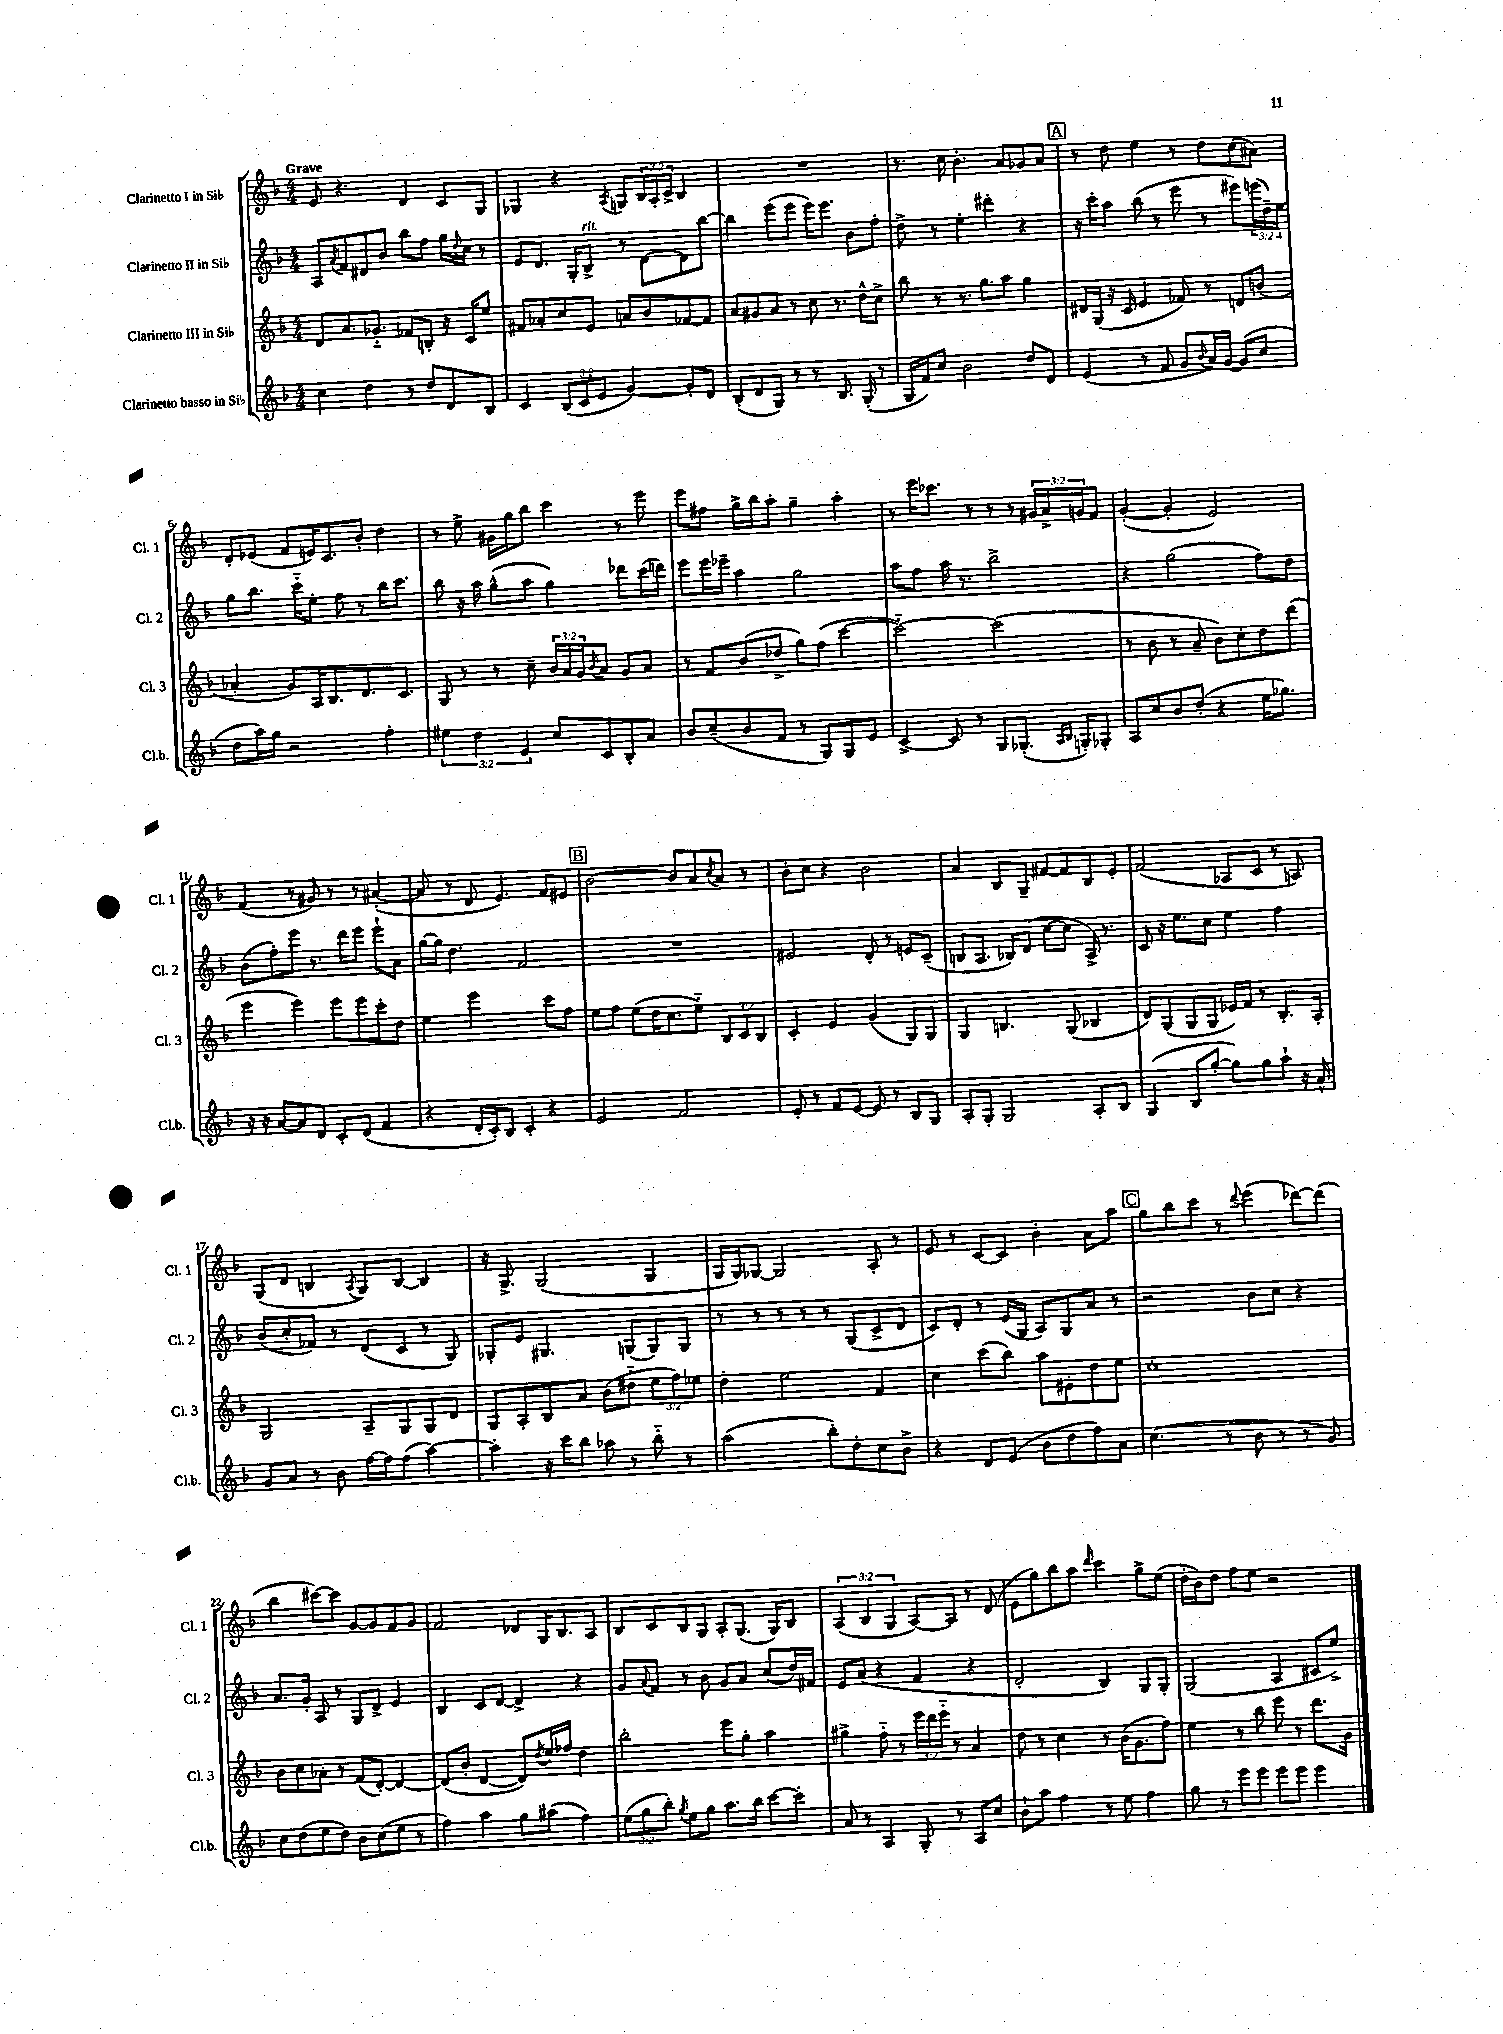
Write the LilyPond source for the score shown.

<<
\new StaffGroup <<
\new Staff = "s0" \with { instrumentName = "Clarinetto I in Sib" shortInstrumentName = "Cl. 1" } {
    \clef treble \key f \major \numericTimeSignature \time 4/4 \override Staff.TupletNumber.text = #tuplet-number::calc-fraction-text \tempo "Grave"
    e'8 r4. d'4 c'8 g8 |
    ges4 r4 \acciaccatura { a8 } g8 \tuplet 3/2 { bes16 a16-. c'16-> } bes4 |
    R1 |
    r8. c''16 bes'4.-. a'8 ges'8 a'8 |
    \mark \markup { \box "A" } r8 d''8 e''4 r8 d''8 c''8( ais'8) |
    d'8-. ees'8( f'8 e'16) c'8. bes'8-. d''4 |
    r8 e''8-> gis'16 g''16 bes''8 c'''4 r8 e'''8 |
    e'''8 fis''8 g''16-> bes''16 a''8-. g''4-- a''4-. |
    r8 e'''16 ces'''8. r8 r8 r8 \tuplet 3/2 { gis'16 a'16-> g'16 } f'8 |
    g'4~-.( g'4-. e'2) |
    f'4( r8 gis'8) r8 r8 ais'4~-.( |
    ais'8 r8 d'8 e'4.) f'8 eis'8 |
    \mark \markup { \box "B" } bes'2~ bes'8 a'8 \acciaccatura { c''8 } a'8 r8 |
    bes'8-. c''8 r4 bes'2 |
    a'4 bes8 g8-- fis'8~ fis'8 bes8 e'8-. |
    f'2( aes8 c'8 r8 a8) |
    g8( d'8 b4 \acciaccatura { a8 } g8) b8~ b4 |
    r16 g8.-> g2( g4 |
    g16 g16) ges8~ ges2 a8-. r8 |
    e'8 r8 c'8~ c'8 bes'4-. a'8 a''8 |
    \mark \markup { \box "C" } g''8 bes''8 c'''8 r8 \appoggiatura { d'''8 } e'''4( des'''8~) des'''8( |
    bes''4 cis'''8~) cis'''8 g'8~ g'8 f'8 g'8 |
    f'2 des'8 g16 bes8. a8 |
    bes8 c'8 bes8 g8 a8-. g8.( g16) bes8 |
    \tuplet 3/2 { a4( bes4 g4 } a8~) a8 r8 d'8( |
    e'8 g''8) bes''8 a''8 \grace { d'''16 } c'''4 g''8-> e''8( |
    d''16-. bes'16) d''8 f''8 e''8 r2 \bar "|." |
}
\new Staff = "s1" \with { instrumentName = "Clarinetto II in Sib" shortInstrumentName = "Cl. 2" } {
    \clef treble \key f \major \numericTimeSignature \time 4/4 \override Staff.TupletNumber.text = #tuplet-number::calc-fraction-text
    a8 \acciaccatura { a'8 } f'8 dis'8 bes'8 bes''8 f''8 g''16 \appoggiatura { d''8 } c''16 r8 |
    e'8 d'8. g16-. bes8->^\markup { \italic "rit." } r8 d'8~ d'8 bes''8~ |
    bes''4 e'''8( e'''8 e'''16) e'''8. bes'8 f''8-. |
    d''8-> r8 e''4-. dis'''4-. r4 |
    \mark \markup { \box "A" } r16 c'''16-. a''8 bes''8( r8 e'''8 r8 eis'''8) \tuplet 3/2 { e'''16( d''16--) e''16 } |
    g''8 bes''8. c'''16-_ e''8-. f''8 r8 bes''16 c'''8. |
    bes''8 r16 a''16 g''8-^( a''8 g''4) des'''8 c'''16( d'''16) |
    e'''8 e'''16 ees'''16-- a''4 g''2 |
    a''8 f''8 a''16 r8. bes''2-> |
    r4 g''2( f''8) d''8 |
    bes'8( f''8-.) e'''8 r8. d'''16 e'''8 e'''8-! a'8 |
    g''16~ g''16 d''4. f'2 |
    \mark \markup { \box "B" } R1 |
    eis'2 d'8-. r8 e'8 c'8--( |
    b8 a8. bes16) d'8( c''8~ c''8 a16->) r8. |
    c'8 r16 e''8. c''8 e''4 f''4 |
    bes'8( c''8-. fes'8) r8 d'8( c'8 r8 g8) |
    ges8-. e'8 gis4. g8( g8) g8 |
    r8 r8 r8 r8 r8 g8( c'8-> d'8 |
    c'8) d'8-. r8 e'16( g16 a8) g8 a'8 r8 |
    \mark \markup { \box "C" } r2 bes'8 c''8 r4 |
    a'8. g'16-. a8 r8 g8 d'8-> e'4 |
    bes4 c'8 d'8~ d'4-> r4 |
    g'8 \appoggiatura { a'8 } f'8 r8 bes'8 g'8 a'8 c''8( d''16) fis'16 |
    e'8 a'8( r4 f'4 r4 |
    d'2-. bes4) g8 g8-. |
    g2( a4 cis'8 e''8->) \bar "|." |
}
\new Staff = "s2" \with { instrumentName = "Clarinetto III in Sib" shortInstrumentName = "Cl. 3" } {
    \clef treble \key f \major \numericTimeSignature \time 4/4 \override Staff.TupletNumber.text = #tuplet-number::calc-fraction-text
    d'8 a'8. ges'8.-_ fes'8 b8-. r16 c'16 e''8 |
    fis'8 aes'8-. c''8 e'8 a'8 bes'8 fes'8~ fes'8 |
    a'8 gis'8 a'8 r8 c''8 r8. d''16-^ c''8-> |
    bes''8 r8 r8. g''8. a''8 g''4 |
    \mark \markup { \box "A" } dis'16 g16( r16 c'16 e'4 fes'8) r8 d'8 b'8( |
    aes'4-. g'8) a16 bes8. d'8. c'8. |
    g8 r8 r8 c''8-- \tuplet 3/2 { bes'16 a'16 g'16 } \acciaccatura { bes'8 } a'8 g'8 a'8 |
    r8 f'8 bes'8( des''8-> g''8) f''8( c'''4~ |
    c'''2~-_) c'''2( |
    r8 bes'8 r8 a'8-- bes'8) c''8-. d''8 d'''8( |
    e'''4 e'''4) e'''8 e'''8 c'''8-. d''8 |
    e''4 e'''2 c'''8 f''8 |
    \mark \markup { \box "B" } e''8 f''8 e''8( d''16 c''8. e''8-_) \tuplet 3/2 { bes8 c'8 bes8 } |
    c'4-. e'4 g'4( g8) g8 |
    g4 b4. g8( bes4 |
    d'8) g8( g8 g8 ees'16) f'16 r8 bes8.-. a16-. |
    g2 a8-- g8 g8 d'8 |
    g8 a8-. bes8 a'8 bes'8( dis''8-_ \tuplet 3/2 { e''8 f''8) ees''8 } |
    d''4-. e''2 f'4 |
    c''4 c'''8( bes''8) a''8 eis'8-. d''8 e''8 |
    \mark \markup { \box "C" } c''1-. |
    bes'8 c''8 aes'8-. r8 f'8( d'8~-.) d'4~ |
    d'8( bes'8-. d'4~ d'8) \acciaccatura { d''8 } e''16 fes''16 d''4 |
    bes''2-. e'''8 g''8-. a''4 |
    gis''4-> f''8-_ r8 \tuplet 3/2 { e'''16 d'''16 e'''16-_ } r8 a'4 |
    d''8 r8 c''4 r8 bes'16( g'8. f''8) |
    e''4 r8 bes''8 e'''8 r8 d'''8. g'16 \bar "|." |
}
\new Staff = "s3" \with { instrumentName = "Clarinetto basso in Sib" shortInstrumentName = "Cl.b." } {
    \clef treble \key f \major \numericTimeSignature \time 4/4 \override Staff.TupletNumber.text = #tuplet-number::calc-fraction-text
    c''4 d''4 r8 d''8 d'8 bes8 |
    c'4 \tuplet 3/2 { bes8( c'8 e'8 } g'4~) g'8-. d'8 |
    bes8-.( d'8 g8) r8 r8 bes8. g16-.( r8 |
    g16 f'16) c''8 bes'2 d''8 d'8 |
    \mark \markup { \box "A" } e'4( r8 f'8 g'8 \appoggiatura { bes'8 } a'16) g'16~ g'8( c''8 |
    d''8 a''16) g''16 r2 f''4-. |
    \tuplet 3/2 { eis''4 d''4 e'4 } c''8 c'8 bes8-. a'8 |
    bes'8 c''8--( bes'8 f'8 r8 g8) g8 e'8 |
    c'4~-> c'8 r8 g8 ges8.-.( \grace { a16 bes16 } g16-.) ges8-. |
    a8 c''8 bes'8 d''8-.( r4 e''16 ges''8.) |
    r16 r16 a'8~ a'8 d'8 c'8-. d'8( f'4 |
    r4 d'16-. c'16-.) bes8 c'4-. r4 |
    \mark \markup { \box "B" } e'2 f'2 |
    e'8-. r8 f'8 e'8~ e'8 r8 bes8 g8 |
    a8-. g8-. g2 a8-. bes8 |
    g4( bes8 g''8~-. g''8) g''8 a''8-! r16 a'16-^ |
    g'8 a'8 r8 bes'8 f''16~ f''16 f''8( a''4~) |
    a''4-. r16 c'''16 bes''8 aes''8 r8 bes''8-_ r8 |
    a''2( bes''8-.) d''8-. c''8 bes'8-> |
    r4 d'8 e'8( bes'8 d''8 f''8) a'8 |
    \mark \markup { \box "C" } c''4.( r8 bes'8 r8 r8 g'8) |
    c''8 d''8( e''8 d''8) bes'8 c''8( e''8 r8 |
    f''4) a''4 g''8 ais''8( f''4) |
    \tuplet 3/2 { e''8( g''8 bes''8-.) } \acciaccatura { g''8 } e''8 g''8 a''8. bes''16 c'''8~ c'''8-. |
    a'8 r8 a4 g8-. r8 a8 c''8 |
    bes'8-! a''8 f''4 r8 e''8 f''4 |
    g''8 r8 e'''8 e'''8 e'''8 e'''8 e'''4 \bar "|." |
}
>>
>>
